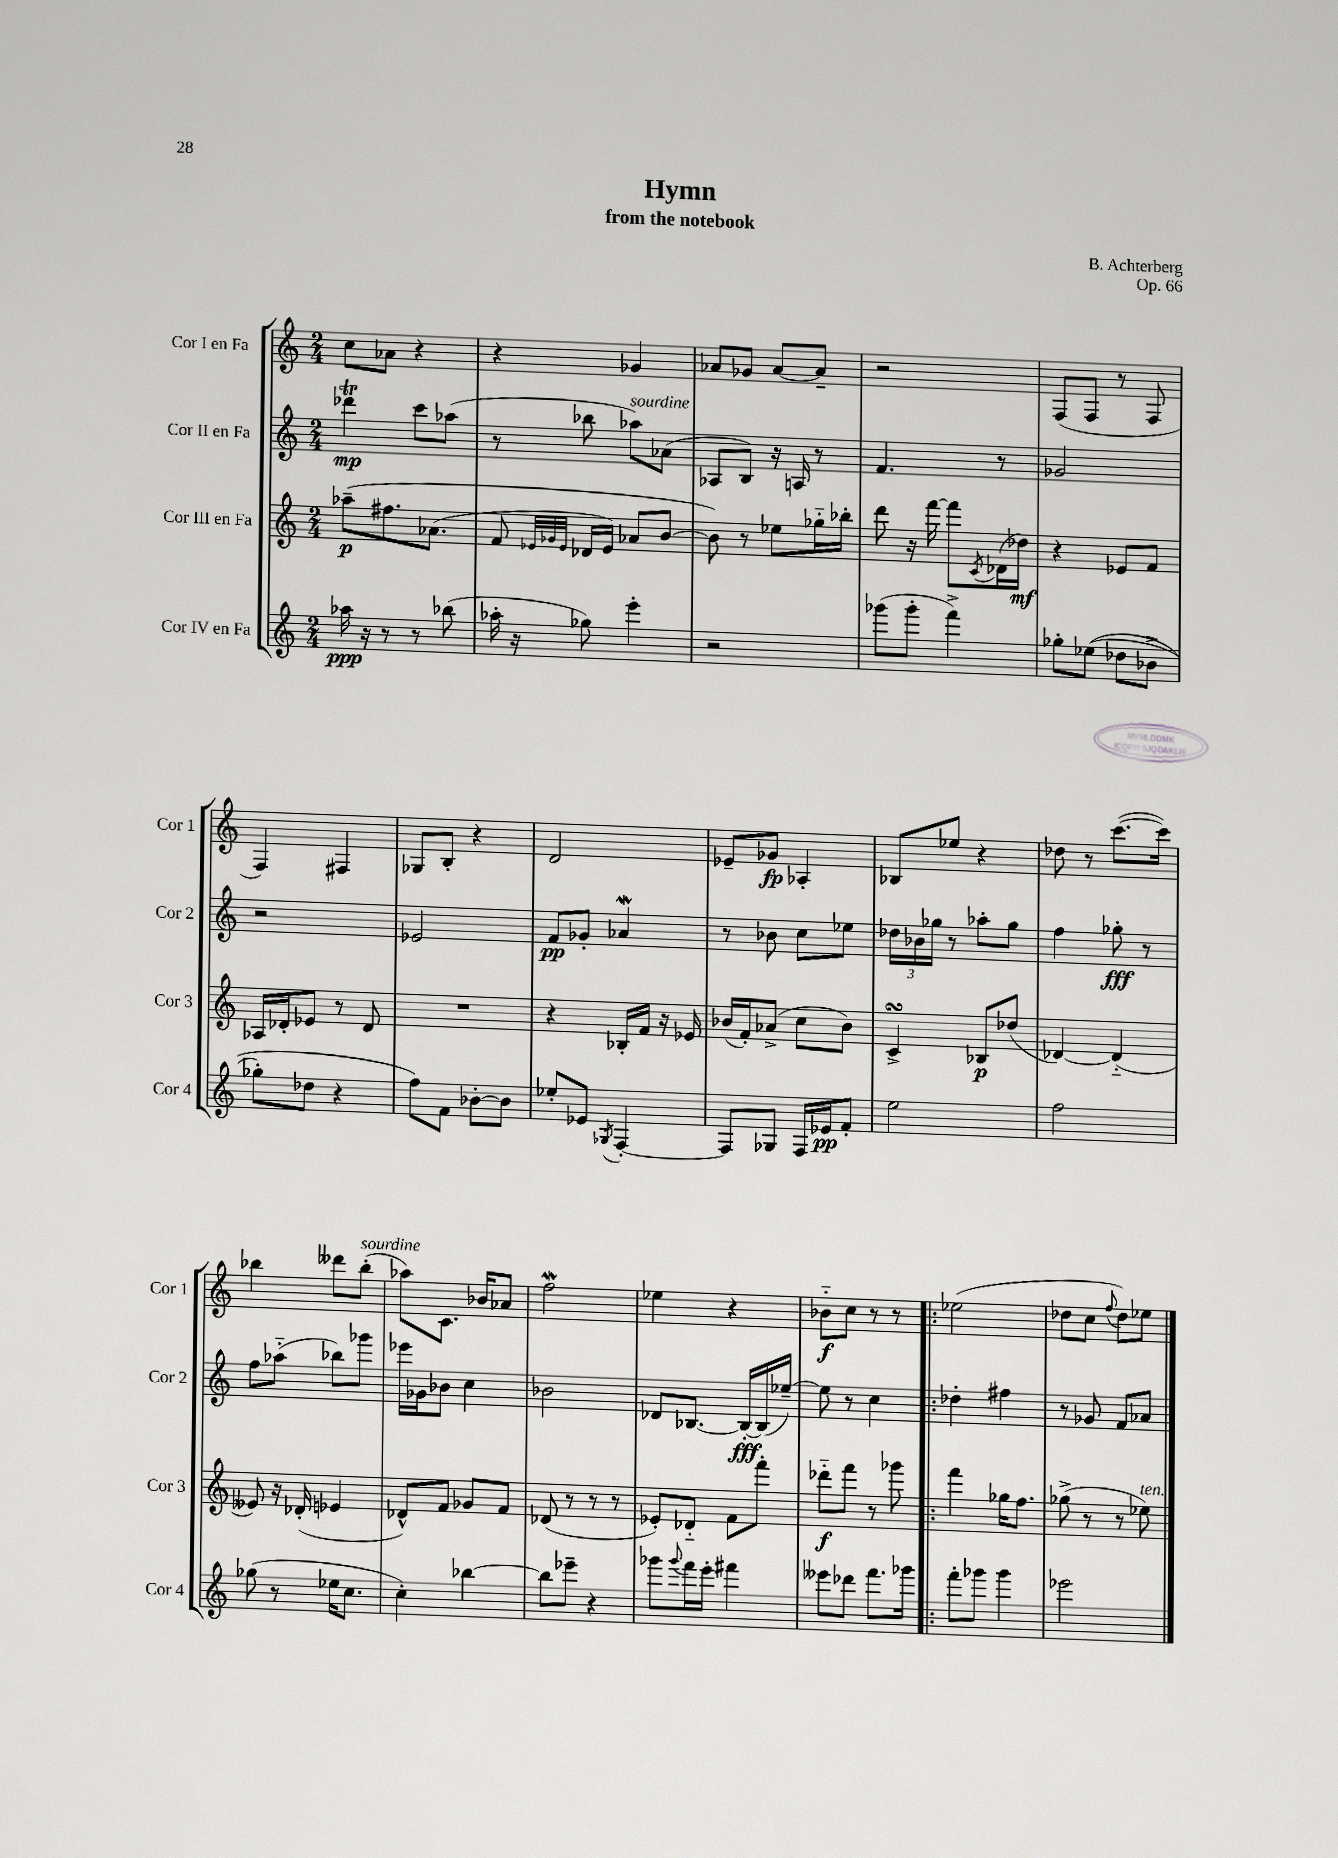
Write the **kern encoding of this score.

**kern	**dynam	**kern	**dynam	**kern	**dynam	**kern	**dynam
*part4	*part4	*part3	*part3	*part2	*part2	*part1	*part1
*staff4	*staff4	*staff3	*staff3	*staff2	*staff2	*staff1	*staff1
*I"Cor IV en Fa	*	*I"Cor III en Fa	*	*I"Cor II en Fa	*	*I"Cor I en Fa	*
*I'Cor 4	*	*I'Cor 3	*	*I'Cor 2	*	*I'Cor 1	*
*clefG2	*	*clefG2	*	*clefG2	*	*clefG2	*
*k[]	*	*k[]	*	*k[]	*	*k[]	*
*M2/4	*	*M2/4	*	*M2/4	*	*M2/4	*
=1	=1	=1	=1	=1	=1	=1	=1
16aa-X\	ppp	(8aa-X~\L	p	4ddd-XT\	mp	8cc\L	.
16r	.	.	.	.	.	.	.
8r	.	8.ff#X\	.	.	.	8a-X\J	.
8r	.	.	.	8ccc\L	.	4r	.
.	.	(8.a-X\J	.	.	.	.	.
(8bb-X\	.	.	.	(8aa-X\J	.	.	.
=2	=2	=2	=2	=2	=2	=2	=2
16aa-X'\	.	8f/	.	8r	.	4r	.
16r	.	.	.	.	.	.	.
.	.	32qqe-X/LLL	.	.	.	.	.
.	.	32qqg-X/	.	.	.	.	.
.	.	32qqe-/JJJ	.	.	.	.	.
8gg-X\)	.	16d-X/LL	.	8bb-X\	.	.	.
.	.	16e-/JJ)	.	.	.	.	.
!	!	!	!	!LO:TX:a:i:t=sourdine	!	!	!
4eee'\	.	8a-X/L	.	8aa-X\L)	.	4g-X/	.
.	.	[8b/J	.	(8a-X\J	.	.	.
=3	=3	=3	=3	=3	=3	=3	=3
2r	.	8b\])	.	8A-X/L	.	8a-X/L	.
.	.	8r	.	8B/J)	.	8g-X/J	.
.	.	8ee-X\L	.	16r	.	[8a-/L	.
.	.	.	.	16An/	.	.	.
.	.	16gg-X\L	.	8r	.	8a-~/J]	.
.	.	16bb-X'\JJ	.	.	.	.	.
=4	=4	=4	=4	=4	=4	=4	=4
(8ggg-X\L	.	8ddd\	.	4.f/	.	2r	.
8ggg-'\J	.	16r	.	.	.	.	.
.	.	[16fff\	.	.	.	.	.
4fff^\)	.	8fff\L]	.	.	.	.	.
.	.	8qc/	.	.	.	.	.
.	.	(16d-X\L	.	8r	.	.	.
.	.	16dd-X\JJ)	mf	.	.	.	.
=5	=5	=5	=5	=5	=5	=5	=5
8gg-X'\L	.	4r	.	2g-X/	.	(8F/L	.
((8ee-X\J	.	.	.	.	.	8F/J	.
8dd-X\L	.	8e-X/L	.	.	.	8r	.
8b-X^\J	.	8f/J	.	.	.	8F/	.
!!LO:LB:g=z
=6	=6	=6	=6	=6	=6	=6	=6
8gg-X'\L)	.	16A-X/LL	.	2r	.	4F/)	.
.	.	16d-X'/J	.	.	.	.	.
8dd-X\J	.	8e-X/J	.	.	.	.	.
4r	.	8r	.	.	.	4F#X/	.
.	.	8d-/	.	.	.	.	.
=7	=7	=7	=7	=7	=7	=7	=7
8ff\L)	.	2r	.	2e-X/	.	8G-X/L	.
8f\J	.	.	.	.	.	8B'/J	.
[8b-X'\L	.	.	.	.	.	4r	.
8b-\J]	.	.	.	.	.	.	.
=8	=8	=8	=8	=8	=8	=8	=8
8ee-X'/L	.	4r	.	8f/L	pp	2d/	.
8e-X/J	.	.	.	8g-X'/J	.	.	.
8qG-X/	.	.	.	.	.	.	.
[4F'/	.	16B-X'/LL	.	4a-Xw/	.	.	.
.	.	16f/JJ	.	.	.	.	.
.	.	16r	.	.	.	.	.
.	.	16e-X/	.	.	.	.	.
=9	=9	=9	=9	=9	=9	=9	=9
8F/L]	.	(16b-X/LL	.	8r	.	8e-X~/L	.
.	.	16f'/J)	.	.	.	.	.
8G-X/J	.	(8a-X^/J	.	8b-X\	.	8g-X/J	fp
16F/LL	.	8cc\L	.	8cc\L	.	4A-X'/	.
16e-X/J	pp	.	.	.	.	.	.
8f'/J	.	8b-\J)	.	8ee-X\J	.	.	.
=10	=10	=10	=10	=10	=10	=10	=10
2ee\	.	4csSSs^/	.	24dd-X\LL	.	8B-X/L	.
.	.	.	.	24b-X\	.	.	.
.	.	.	.	24gg-X\JJ	.	.	.
.	.	.	.	8r	.	8ee-X/J	.
.	.	8B-X/L	p	8aa-X'\L	.	4r	.
.	.	(8dd-X/J	.	8gg-\J	.	.	.
=11	=11	=11	=11	=11	=11	=11	=11
2ff\	.	[4d-X/)	.	4ff\	.	8dd-X\	.
.	.	.	.	.	.	8r	.
.	.	(4d-/]	.	8gg-X'\	fff	([8.ccc\L	.
.	.	.	.	8r	.	.	.
.	.	.	.	.	.	16ccc\Jk])	.
!!LO:LB:g=z
=12	=12	=12	=12	=12	=12	=12	=12
(8gg-X\	.	8e--X/)	.	8ff\L	.	4bb-X\	.
8r	.	16r	.	(8aa-X\J	.	.	.
.	.	(16d-X'/	.	.	.	.	.
16ee-X\KL	.	4e-X/	.	8bb-X\L)	.	8ddd--X\L	.
8.cc\J	.	.	.	.	.	.	.
!	!	!	!	!	!	!LO:TX:a:i:t=sourdine	!
.	.	.	.	8ggg-X\J	.	(8bb-'\J	.
=13	=13	=13	=13	=13	=13	=13	=13
4cc'\)	.	8d-X^^/L)	.	16eee-X\LL	.	8aa-X\L)	.
.	.	.	.	16g-X\J	.	.	.
.	.	8f/J	.	8b-X\J	.	8.c\J	.
[4bb-X\	.	8g-X/L	.	4cc\	.	.	.
.	.	.	.	.	.	16b-X/KL	.
.	.	8f/J	.	.	.	8a-X/J	.
=14	=14	=14	=14	=14	=14	=14	=14
8bb-\L]	.	(8d-X/	.	2b-X\	.	2ffw\	.
8eee-X~\J	.	8r	.	.	.	.	.
4r	.	8r	.	.	.	.	.
.	.	8r	.	.	.	.	.
=15	=15	=15	=15	=15	=15	=15	=15
8ggg-X\L	.	8e-X'/L)	.	8d-X/L	.	4ee-X\	.
8qqggg-/	.	.	.	.	.	.	.
16fff\L	.	8d-X/J	.	[8.B-X/J	.	.	.
16eee'\JJ	.	.	.	.	.	.	.
4fff#X\	.	8f\L	.	.	.	4r	.
.	.	.	.	16B-'/LL_	fff	.	.
.	.	8fff'\J	.	(16B-/]	.	.	.
.	.	.	.	[16ee-X~/JJ)	.	.	.
=16	=16	=16	=16	=16	=16	=16	=16
8eee--X\L	.	8ddd-X\L	f	8ee-\]	.	8b-X\L	f
8ddd-X\J	.	8fff\J	.	8r	.	8cc\J	.
8.fff\L	.	8r	.	4cc\	.	8r	.
.	.	8ggg-X\	.	.	.	8r	.
16ggg-X\Jk	.	.	.	.	.	.	.
=17!|:	=17!|:	=17!|:	=17!|:	=17!|:	=17!|:	=17!|:	=17!|:
8fff'\L	.	4fff\	.	4dd-X'\	.	(2ee-X\	.
8ggg-X\J	.	.	.	.	.	.	.
4ggg-\	.	16gg-X\KL	.	4ff#X\	.	.	.
.	.	8.ff\J	.	.	.	.	.
=18	=18	=18	=18	=18	=18	=18	=18
2eee-X\	.	(8gg-X^\	.	8r	.	8dd-X\L	.
.	.	8r	.	8g-X/	.	8cc\J	.
.	.	.	.	.	.	8qqff/	.
.	.	8r	.	8f/L	.	8dd-\L)	.
!	!	!LO:TX:a:i:t=ten.	!	!	!	!	!
.	.	8ee-X\)	.	8a-X/J	.	8ee-X\J	.
==	==	==	==	==	==	==	==
*-	*-	*-	*-	*-	*-	*-	*-
